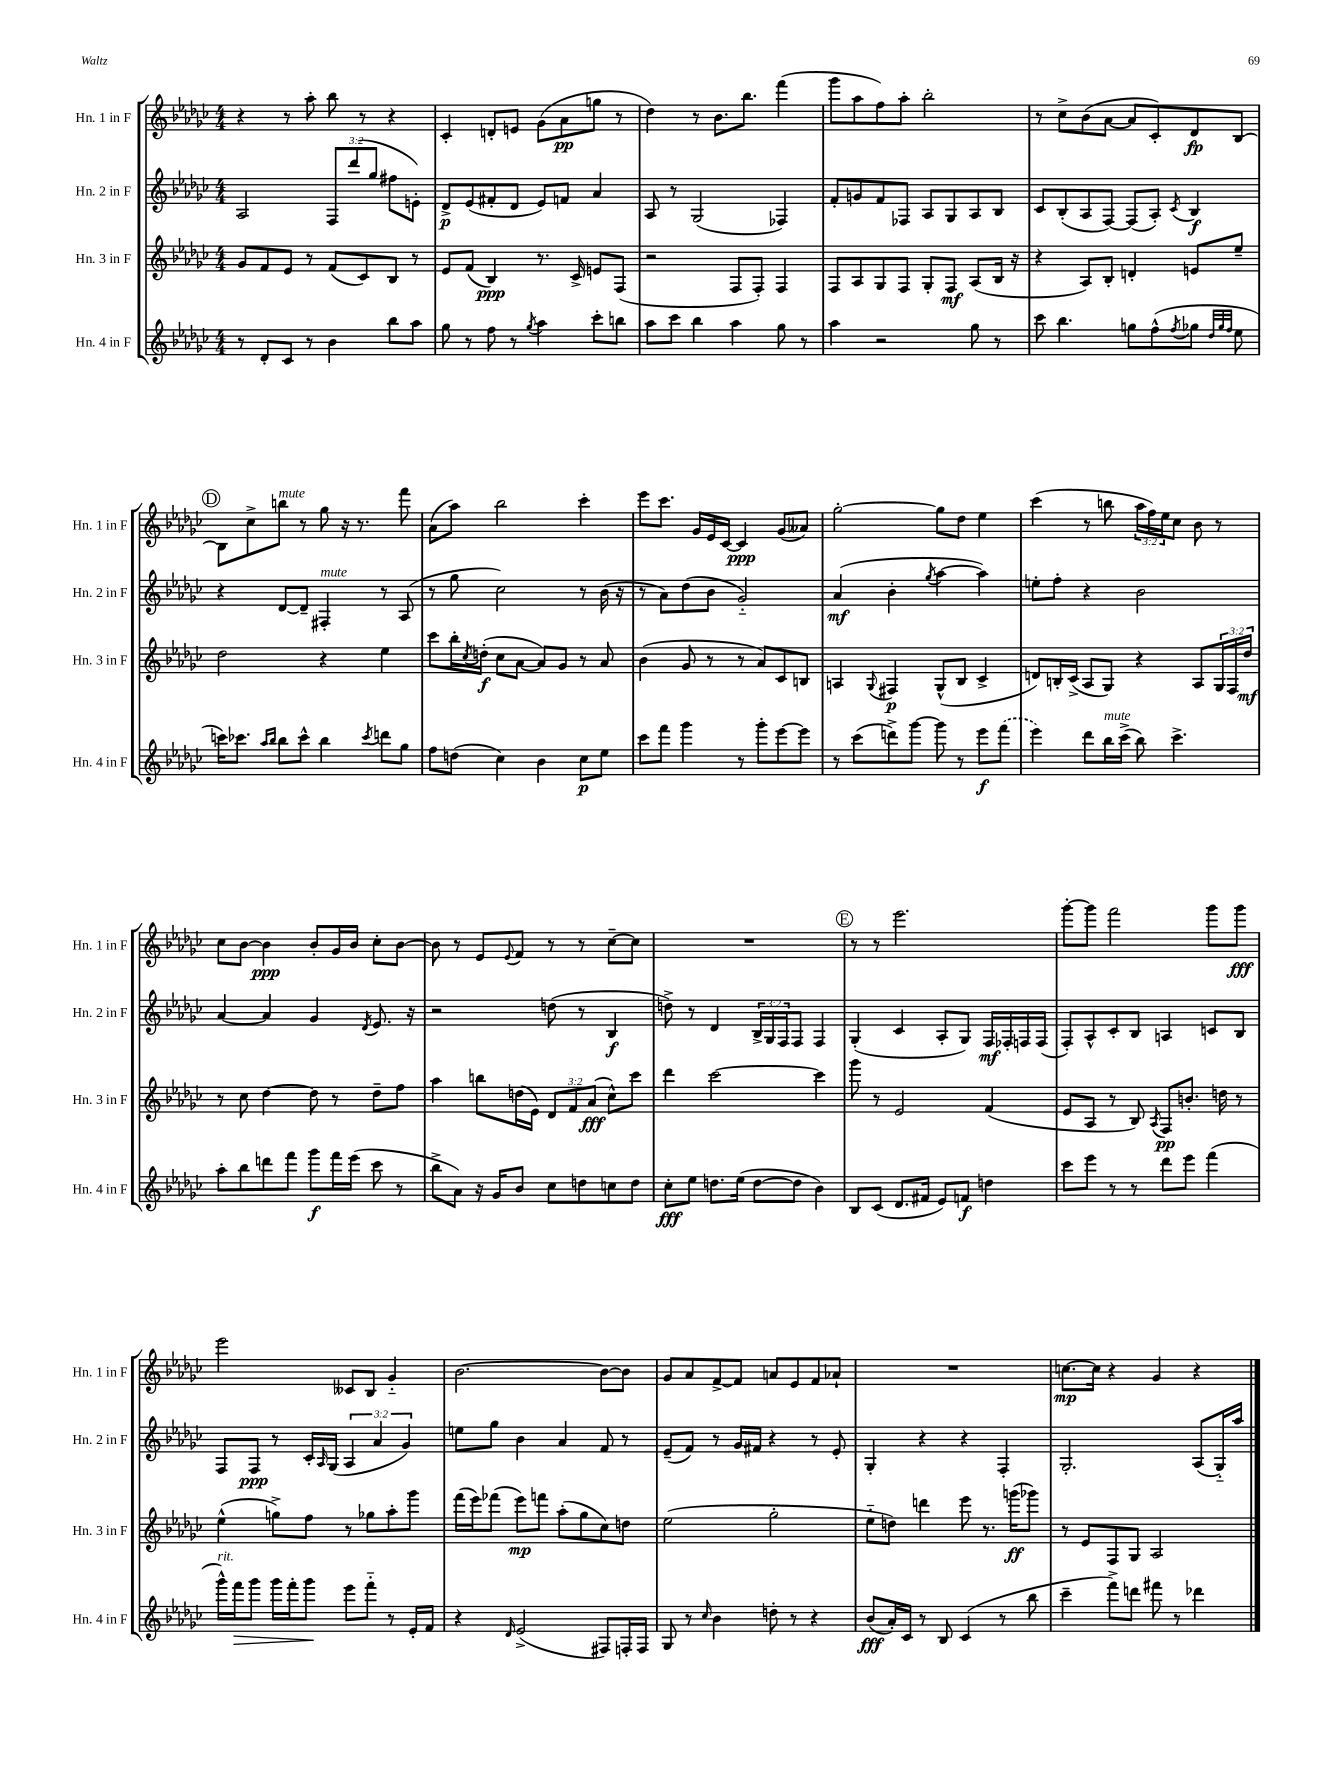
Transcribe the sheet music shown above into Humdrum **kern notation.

**kern	**kern	**kern	**kern
*staff4	*staff3	*staff2	*staff1
*clefG2	*clefG2	*clefG2	*clefG2
*k[b-e-a-d-g-c-]	*k[b-e-a-d-g-c-]	*k[b-e-a-d-g-c-]	*k[b-e-a-d-g-c-]
*M4/4	*M4/4	*M4/4	*M4/4
8r	8g-	2A-	4r
8d-'	8f	.	.
8c-	8e-	.	8r
8r	8r	.	8aa-'
4b-	(8f	12F	8bb-
.	.	(12ddd-	.
.	8c-)	.	8r
.	.	12gg-	.
8bb-	8B-	8ff#	4r
8aa-	8r	8e')	.
=	=	=	=
8gg-	8e-	8d-^	4c-'
8r	(8f	(8e-	.
8ff	4B-)	8f#'	8d'
8r	.	8d-	8e
8qgg-	.	.	.
4aa-	8.r	8e-)	(8g-
.	.	8f	8a-
.	16c-^	.	.
8ccc-'	8e	4a-	8gg
8bb	(8F	.	8r
=	=	=	=
8aa-	2r	8A-	4dd-)
8ccc-	.	8r	.
4bb-	.	(2G-	8r
.	.	.	8.b-
4aa-	8F	.	.
.	.	.	8.bb-
.	8F')	.	.
8gg-	4F	4F-)	(4fff
8r	.	.	.
=	=	=	=
4aa-	8F	8f'	8ggg-
.	8A-	8g	8aa-
2r	8G-	8f	8ff)
.	8F	8F-	8aa-'
.	8G-'	8A-	2bb-'
.	8F	8G-	.
8gg-	(8A-	8A-	.
8r	16B-	8B-	.
.	16r	.	.
=	=	=	=
8ccc-	4r	8c-	8r
4.bb-	.	(8B-'	8cc-^
.	8A-)	8A-	(8b-
.	8B-'	[8F)	[8a-
8gg	4d'	(8F]	8a-]
(8ff^^	.	8A-')	8c-')
8qff	.	8qc-	.
8gg-	8e	4B-	8d-
32qqdd-	.	.	.
32qqgg-	.	.	.
32qqff	.	.	.
8ee-	8ee-~	.	[8B-
=	=	=	=
16ccc)	2dd-	4r	8B-]
8.ccc-	.	.	.
.	.	.	8cc-^
16qqaa-	.	.	.
16qqbb-	.	.	.
8bb-	.	[8d-	8bb
8ccc-^^	.	8d-~]	8r
4bb-	4r	4F#'	8gg-
.	.	.	16r
.	.	.	8.r
8qccc-	.	.	.
8ddd	4ee-	8r	.
8gg-	.	(8A-	8fff
=	=	=	=
8ff	8ccc-	8r	(8a-
(8dd	16bb-'	8gg-	8aa-)
.	8qcc-	.	.
.	(16dd'	.	.
4cc-)	8cc-	2cc-)	2bb-
.	[8a-	.	.
4b-	8a-])	.	.
.	8g-	.	.
8cc-	8r	8r	4ccc-'
8ee-	8a-	(16b-	.
.	.	16r	.
=	=	=	=
8ccc-	(4b-	8r	8eee-
8fff	.	8a-)	8.ccc-
4ggg-	8g-	(8dd-	.
.	.	.	16g-
.	8r	8b-	16e-
.	.	.	[16c-
8r	8r	2g-'~)	4c-]
8ggg-'	8a-)	.	.
[8eee-	8c-	.	(8g-
8eee-]	8B	.	8a--)
=	=	=	=
8r	4A	(4a-	[2gg-'
(8ccc-	.	.	.
.	8qqG-	.	.
8ddd^)	4F#	4b-'	.
[8ggg-	.	.	.
.	.	8qgg-	.
8ggg-]	(8G-^^	[4aa-	8gg-]
8r	8B-	.	8dd-
8eee-	4c-^	4aa-])	4ee-
(8fff	.	.	.
=	=	=	=
4eee-)	8d)	8ee'	(4ccc-
.	16B'	8ff'	.
.	(16c-^	.	.
8ddd-	8A-	4r	8r
16bb-	8G-)	.	8bb
(16ccc-^	.	.	.
8bb-)	4r	2b-	24aa-
.	.	.	24ff)
.	.	.	24ee-
4.ccc-^	.	.	8cc-
.	8A-	.	8b-
.	24G-	.	8r
.	24F	.	.
.	24dd-	.	.
=	=	=	=
8aa-'	8r	[4a-	8cc-
8bb-	8cc-	.	[8b-
8ddd	[4dd-	4a-]	4b-]
8fff	.	.	.
8ggg-	8dd-]	4g-	8b-'
16fff	8r	.	16g-
(16eee-	.	.	16b-
.	.	8qd-	.
8ccc-	8dd-~	8.e-	8cc-'
8r	8ff	.	[8b-
.	.	16r	.
=	=	=	=
8bb-^	4aa-	2r	8b-]
8a-)	.	.	8r
16r	8bb	.	8e-
16g-	.	.	.
.	.	.	8qqe-
8b-	(16dd	.	8f
.	16e-)	.	.
8cc-	12d-	(8dd	8r
.	12f	.	.
8dd	.	8r	8r
.	(12a-	.	.
8cc	8cc-^^)	4B-	[8cc-~
8dd	8ccc-	.	8cc-]
=	=	=	=
8cc-'	4ddd-	8dd^)	1r
8ee-	.	8r	.
8.dd	[2ccc-	4d-	.
(16ee-	.	.	.
[8dd	.	24B-^	.
.	.	24G-	.
.	.	24F	.
8dd]	.	8F	.
4b-)	4ccc-]	4F	.
=	=	=	=
8B-	8ggg-	(4G-'	8r
(8c-	8r	.	8r
8.d-	2e-	4c-	2.eee-
16f#	.	.	.
8e-)	.	8A-'	.
8f	.	8G-)	.
4dd	(4f	16F	.
.	.	16F-'	.
.	.	16F	.
.	.	(16F	.
=	=	=	=
8ccc-	8e-	8F')	[8ggg-'
8eee-	8A-	8A-^^	8ggg-]
8r	8r	8c-'	2fff
8r	8B-)	8B-	.
.	8qA-	.	.
8ddd-	8F	4A	.
8eee-	8.b'	.	.
(4fff	.	8c	8ggg-
.	16dd	.	.
.	8r	8B-	8ggg-
=	=	=	=
16ggg-^^)	(4ee-^^	8F	2eee-
16fff	.	.	.
8ggg-	.	8F	.
16ggg-	8gg^)	8r	.
16fff'	.	.	.
8ggg-	8ff	16c-'	.
.	.	16qqA-	.
.	.	(16G-	.
8eee-	8r	6A-	8c--
8fff'~	8gg-	.	8B-
.	.	6a-	.
8r	8aa-'	.	4g-'~
.	.	6g-)	.
16e-'	8ggg-	.	.
16f	.	.	.
=	=	=	=
4r	(16fff	8ee	[2.b-
.	16eee-)	.	.
.	(8fff-	8gg-	.
16qqd-	.	.	.
(2e-^	8eee-)	4b-	.
.	8fff	.	.
.	(8aa-'	4a-	.
.	8gg-	.	.
8F#)	8cc-)	8f	8b-_
16F'	8dd	8r	8b-]
16F	.	.	.
=	=	=	=
8G-	(2ee-	(8e-~	8g-
8r	.	8f)	8a-
16qqcc-	.	.	.
4b-	.	8r	[8f^
.	.	16g-	8f]
.	.	16f#	.
8dd'	2gg-'	4r	8a
8r	.	.	8e-
4r	.	8r	8f
.	.	8e-'	8a-`
=	=	=	=
(8b-	8ee-'~	4G-'	1r
16a-')	8dd)	.	.
16c-	.	.	.
8r	4ddd	4r	.
8B-	.	.	.
(4c-	8eee-	4r	.
.	8.r	.	.
8r	.	4F'	.
.	(16ggg	.	.
8bb-	8ggg-)	.	.
=	=	=	=
4ccc-~	8r	2.G-'	[8.cc
.	8e-	.	.
.	.	.	16cc]
8fff^)	8F	.	4r
8ddd	8G-	.	.
8fff#	2A-	.	4g-
8r	.	.	.
4ddd-	.	(8A-	4r
.	.	16G-'~)	.
.	.	16aa-	.
==	==	==	==
*-	*-	*-	*-
